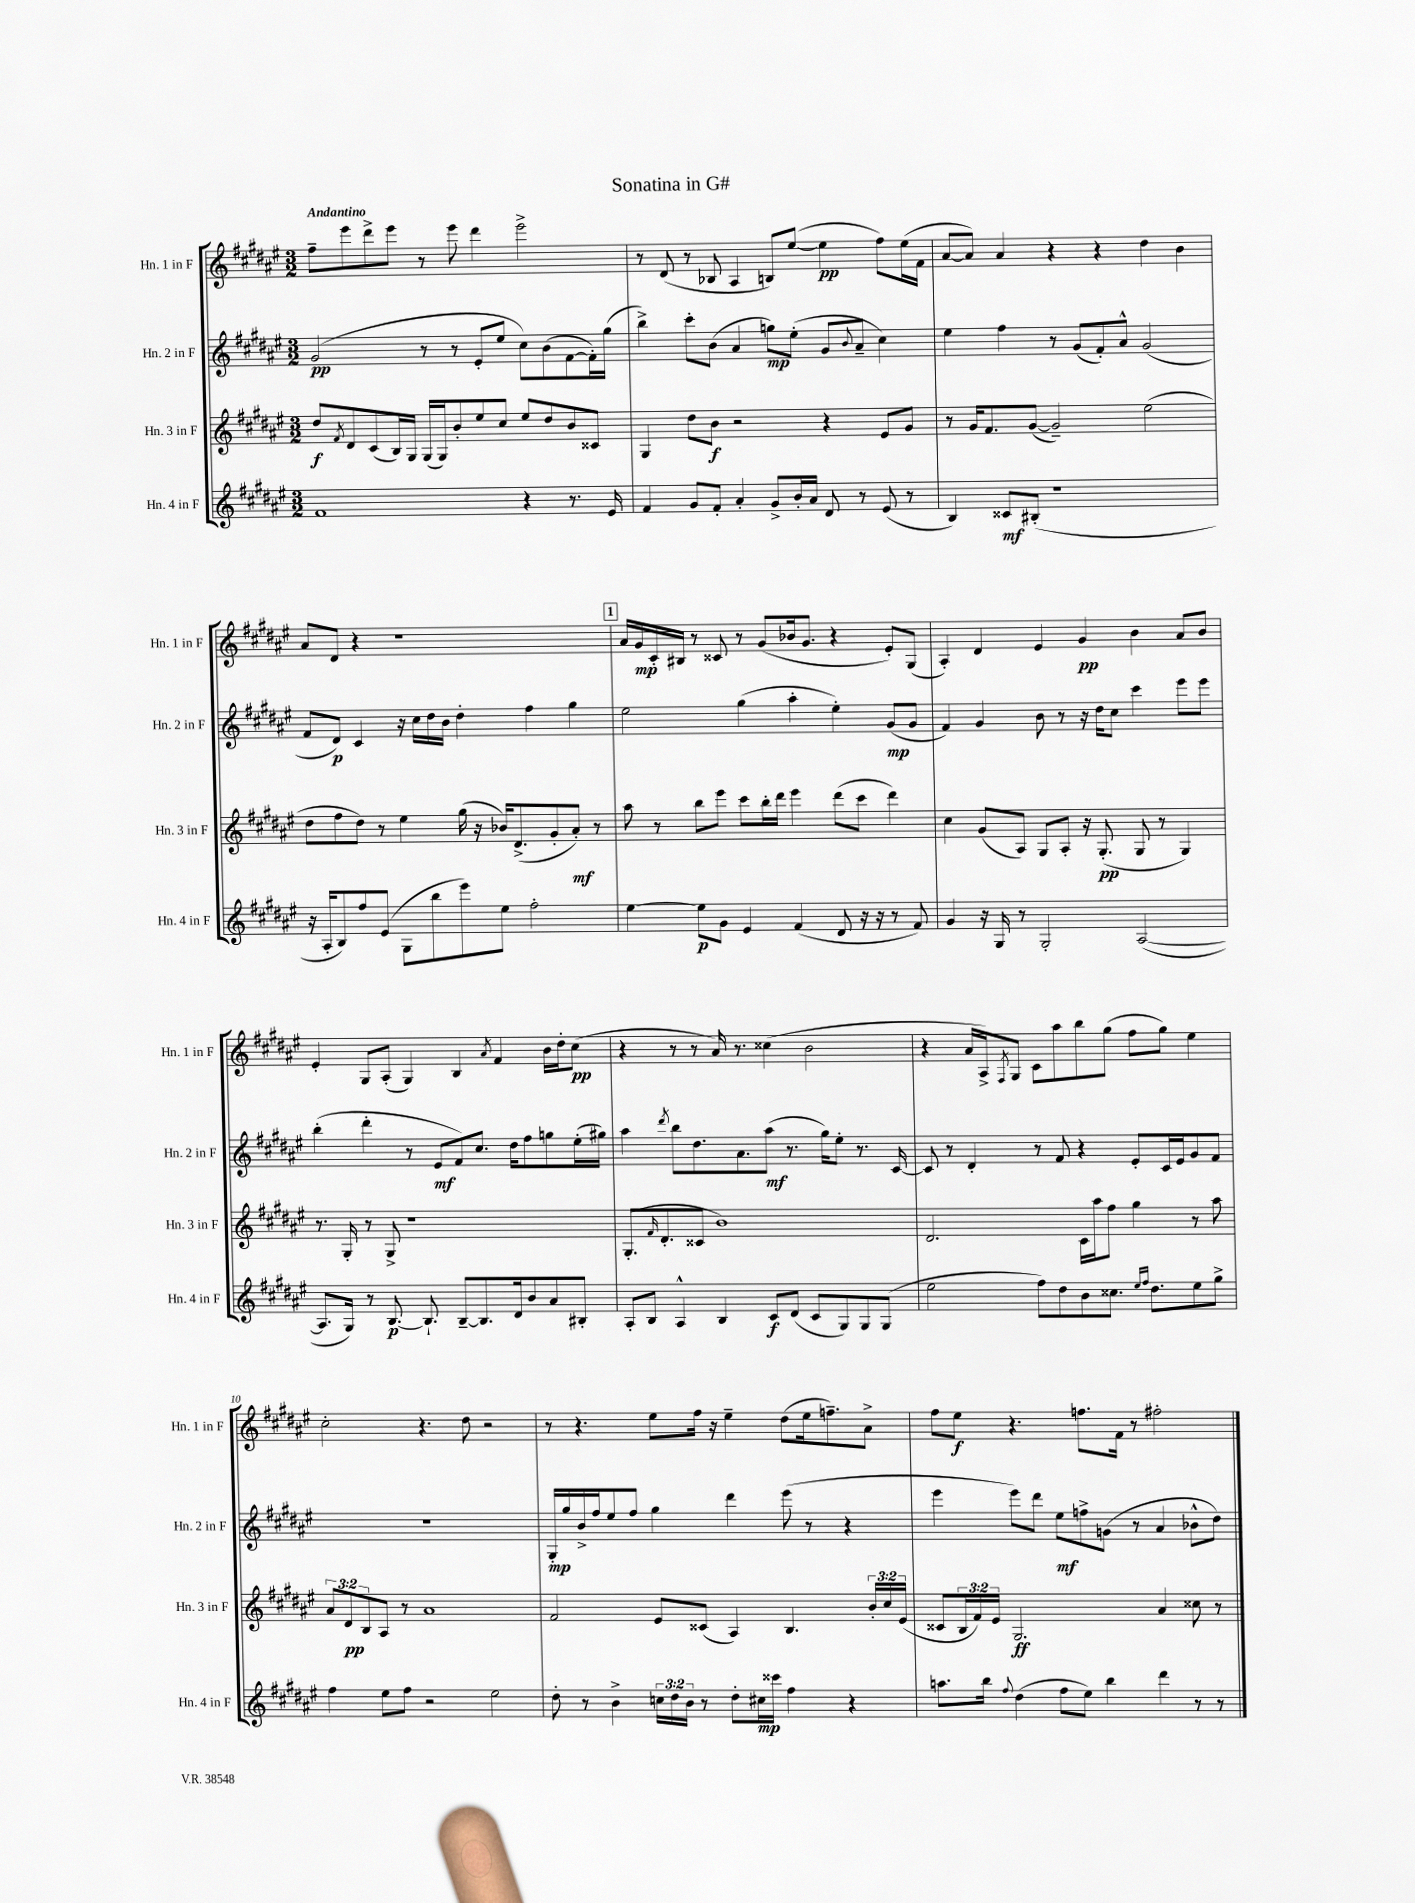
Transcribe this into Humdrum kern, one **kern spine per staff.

**kern	**dynam	**kern	**dynam	**kern	**dynam	**kern	**dynam
*part4	*part4	*part3	*part3	*part2	*part2	*part1	*part1
*staff4	*staff4	*staff3	*staff3	*staff2	*staff2	*staff1	*staff1
*I"Hn. 4 in F	*	*I"Hn. 3 in F	*	*I"Hn. 2 in F	*	*I"Hn. 1 in F	*
*I'Hn. 4 in F	*	*I'Hn. 3 in F	*	*I'Hn. 2 in F	*	*I'Hn. 1 in F	*
*clefG2	*	*clefG2	*	*clefG2	*	*clefG2	*
*k[f#c#g#d#a#e#]	*	*k[f#c#g#d#a#e#]	*	*k[f#c#g#d#a#e#]	*	*k[f#c#g#d#a#e#]	*
*M3/2	*	*M3/2	*	*M3/2	*	*M3/2	*
=1	=1	=1	=1	=1	=1	=1	=1
!	!	!	!	!	!	!LO:TX:a:B:t=Andantino	!
1f#	.	8dd#/L	f	(2g#/	pp	8ff#~\L	.
.	.	8qf#/	.	.	.	.	.
.	.	8d#/	.	.	.	8eee#\	.
.	.	(8c#/	.	.	.	8ddd#^\	.
.	.	16B/L)	.	.	.	8eee#\J	.
.	.	16G#/JJ	.	.	.	.	.
.	.	(16G#/LL	.	8r	.	8r	.
.	.	16G#/J)	.	.	.	.	.
.	.	8b'/	.	8r	.	8eee#\	.
.	.	8ee#/	.	8e#'/L	.	4ddd#\	.
.	.	8cc#/J	.	8ee#/J	.	.	.
4r	.	8ee#/L	.	8cc#\L)	.	2eee#^\	.
.	.	8dd#/	.	(8b\	.	.	.
8.r	.	8b/	.	[8f#\	.	.	.
.	.	8c##X/J	.	16f#'\L])	.	.	.
16e#/	.	.	.	(16gg#\JJ	.	.	.
=2	=2	=2	=2	=2	=2	=2	=2
4f#/	.	4G#/	.	4bb^\)	.	8r	.
.	.	.	.	.	.	(8d#/	.
8g#/L	.	8dd#\L	.	8ccc#'\L	.	8r	.
8f#'/J	.	8b\J	f	(8b\J	.	8B-X/	.
4a#'/	.	2r	.	4a#/	.	4A#/	.
8g#^/L	.	.	.	8ggn\L)	mp	8Bn/L)	.
16b'/L	.	.	.	(8ee#'\J	.	([8ee#/J	.
16a#/JJ	.	.	.	.	.	.	.
8d#/	.	4r	.	8g#/L	.	4ee#\]	pp
.	.	.	.	8qqb/	.	.	.
8r	.	.	.	8a#~/J	.	.	.
(8e#/	.	8e#/L	.	4cc#\)	.	8ff#\L)	.
8r	.	8g#/J	.	.	.	(16ee#\L	.
.	.	.	.	.	.	16f#\JJ	.
=3	=3	=3	=3	=3	=3	=3	=3
4B/)	.	8r	.	4ee#\	.	[8a#/L	.
.	.	16g#/KL	.	.	.	8a#/J])	.
.	.	8.f#/	.	.	.	.	.
8c##X/L	mf	.	.	4ff#\	.	4a#/	.
(8B#X'/J	.	([8g#/J	.	.	.	.	.
1r	.	2g#~/])	.	8r	.	4r	.
.	.	.	.	(8g#/L	.	.	.
.	.	.	.	8f#'/)	.	4r	.
.	.	.	.	8a#^^/J	.	.	.
.	.	(2ee#\	.	(2g#/	.	4dd#\	.
.	.	.	.	.	.	4b\	.
!!LO:LB:g=z
=4	=4	=4	=4	=4	=4	=4	=4
16r	.	8dd#\L	.	8f#/L	.	8a#/L	.
16A#'/KL	.	.	.	.	.	.	.
8B/)	.	8ff#\	.	8d#/J)	p	8d#/J	.
8ff#/	.	8dd#\J)	.	4c#/	.	4r	.
(8e#/J	.	8r	.	.	.	.	.
8G#\L	.	4ee#\	.	16r	.	1r	.
.	.	.	.	16cc#\LL	.	.	.
8bb\	.	.	.	16dd#\	.	.	.
.	.	.	.	16b\JJ	.	.	.
8eee#\)	.	(16gg#\	.	4dd#'\	.	.	.
.	.	16r	.	.	.	.	.
8ee#\J	.	16b-X/KL)	.	.	.	.	.
.	.	(8.d#^/	.	.	.	.	.
2ff#'\	.	.	.	4ff#\	.	.	.
.	.	8g#'/	.	.	.	.	.
.	.	8a#'/J)	mf	4gg#\	.	.	.
.	.	8r	.	.	.	.	.
!!LO:REH:place=s1:t=1
=5	=5	=5	=5	=5	=5	=5	=5
[4ee#\	.	8aa#\	.	2ee#\	.	16a#/LL	.
.	.	.	.	.	.	16g#/	mp
.	.	8r	.	.	.	16c#'/	.
.	.	.	.	.	.	16B#X/JJ	.
8ee#\L]	p	8bb\L	.	.	.	8r	.
8g#\J	.	8eee#\J	.	.	.	8c##X/	.
4e#/	.	8ccc#\L	.	(4gg#\	.	8r	.
.	.	16bb'\L	.	.	.	(8g#/L	.
.	.	16ddd#\JJ	.	.	.	.	.
(4f#/	.	4eee#\	.	4aa#'\	.	16b-X/k	.
.	.	.	.	.	.	8.g#/J	.
8d#/	.	(8ddd#\L	.	4ee#'\)	.	4r	.
16r	.	8ccc#\J	.	.	.	.	.
16r	.	.	.	.	.	.	.
8r	.	4ddd#\)	.	(8g#/L	mp	8e#'/L)	.
8f#/)	.	.	.	8g#/J	.	(8G#/J	.
=6	=6	=6	=6	=6	=6	=6	=6
4g#/	.	4cc#\	.	4f#/)	.	4A#'/)	.
16r	.	(8g#/L	.	4g#/	.	4d#/	.
16G#/	.	.	.	.	.	.	.
8r	.	8A#/J)	.	.	.	.	.
2G#'/	.	8G#/L	.	8b\	.	4e#/	.
.	.	8A#'/J	.	8r	.	.	.
.	.	16r	.	16r	.	4g#/	pp
.	.	(8.G#'/	pp	16dd#\KL	.	.	.
.	.	.	.	8cc#\J	.	.	.
([2A#/	.	8G#/	.	4ccc#\	.	4b\	.
.	.	8r	.	.	.	.	.
.	.	4G#/)	.	8eee#\L	.	8a#/L	.
.	.	.	.	8eee#\J	.	8b/J	.
!!LO:LB:g=z
=7	=7	=7	=7	=7	=7	=7	=7
8.A#/L]	.	8.r	.	(4bb'\	.	4e#'/	.
16G#/Jk)	.	16G#'/	.	.	.	.	.
8r	.	8r	.	4ddd#'\	.	8G#/L	.
[8.B/	p	8G#^/	.	.	.	(8A#'/J	.
.	.	1r	.	8r	.	4G#/)	.
8.B`/]	.	.	.	.	.	.	.
.	.	.	.	8e#/L	mf	.	.
[8B~/L	.	.	.	8f#/)	.	4B/	.
8.B/]	.	.	.	8.cc#/J	.	.	.
.	.	.	.	.	.	8qa#/	.
.	.	.	.	.	.	4f#/	.
16d#/k	.	.	.	16dd#\KL	.	.	.
8b/	.	.	.	8ff#\	.	.	.
8a#/	.	.	.	8ggn\	.	16b\LL	.
.	.	.	.	.	.	16dd#'\J	.
8B#X'/J	.	.	.	(16ee#'\L	.	(8cc#\J	pp
.	.	.	.	16gg#X\JJ)	.	.	.
=8	=8	=8	=8	=8	=8	=8	=8
8A#'/L	.	(8.G#'/L	.	4aa#\	.	4r	.
8B/J	.	.	.	.	.	.	.
.	.	16qqf#/	.	.	.	.	.
.	.	8.d#'/	.	.	.	.	.
.	.	.	.	8qddd#/	.	.	.
4A#^^/	.	.	.	8bb\L	.	8r	.
.	.	8c##X/J	.	8.dd#\	.	8r	.
4B/	.	1b)	.	.	.	16a#/)	.
.	.	.	.	8.a#\	.	8.r	.
8c#/L	f	.	.	(8aa#\J	mf	(4cc##X\	.
(8d#/J	.	.	.	8.r	.	.	.
8c#/L	.	.	.	.	.	2b\	.
.	.	.	.	16gg#\KL)	.	.	.
8G#/)	.	.	.	8ee#'\J	.	.	.
8G#/	.	.	.	8.r	.	.	.
(8G#/J	.	.	.	.	.	.	.
.	.	.	.	[16c#/	.	.	.
=9	=9	=9	=9	=9	=9	=9	=9
2ee#\	.	2.d#/	.	8c#/]	.	4r	.
.	.	.	.	8r	.	.	.
.	.	.	.	4d#'/	.	16a#/LL	.
.	.	.	.	.	.	16A#^/J)	.
.	.	.	.	.	.	8qF#/	.
.	.	.	.	.	.	8G#/J	.
8ff#\L)	.	.	.	8r	.	8c#\L	.
8dd#\	.	.	.	8f#/	.	8aa#\	.
8b\	.	16c#\LL	.	4r	.	8bb\	.
.	.	16aa#\J	.	.	.	.	.
8.cc##X\J	.	8ff#\J	.	.	.	(8gg#\J	.
.	.	4gg#\	.	8e#'/L	.	8ff#\L	.
16qqee#/LL	.	.	.	.	.	.	.
16qqff#/JJ	.	.	.	.	.	.	.
8.dd#\L	.	.	.	.	.	.	.
.	.	.	.	16c#/L	.	8gg#\J)	.
.	.	.	.	16e#/J	.	.	.
8ee#\	.	8r	.	8g#/	.	4ee#\	.
8gg#^\J	.	8aa#\	.	8f#/J	.	.	.
!!LO:LB:g=z
=10	=10	=10	=10	=10	=10	=10	=10
4ff#\	.	12a#/L	.	1.r	.	2cc#'\	.
.	.	12d#/	pp	.	.	.	.
.	.	12B/	.	.	.	.	.
8ee#\L	.	8A#/J	.	.	.	.	.
8ff#\J	.	8r	.	.	.	.	.
2r	.	1a#	.	.	.	4.r	.
.	.	.	.	.	.	8dd#\	.
2ee#\	.	.	.	.	.	2r	.
=11	=11	=11	=11	=11	=11	=11	=11
8dd#'\	.	2f#/	.	16G#'/LL	mp	8r	.
.	.	.	.	16gg#/	.	.	.
8r	.	.	.	16b^/	.	4.r	.
.	.	.	.	16ff#/J	.	.	.
4b^\	.	.	.	8ee#/	.	.	.
.	.	.	.	8ff#/J	.	.	.
24ccn\LL	.	8e#/L	.	4gg#\	.	8ee#\L	.
24dd#\	.	.	.	.	.	.	.
24b\JJ	.	.	.	.	.	.	.
8r	.	(8c##X/J	.	.	.	16ff#\Jk	.
.	.	.	.	.	.	16r	.
8dd#'\L	.	4A#/)	.	4ddd#\	.	4ee#~\	.
16cc#X\L	mp	.	.	.	.	.	.
16ccc##X\JJ	.	.	.	.	.	.	.
4ff#\	.	4.B/	.	(8eee#\	.	(8dd#\L	.
.	.	.	.	8r	.	16ee#\k	.
.	.	.	.	.	.	8.ffn~\)	.
4r	.	.	.	4r	.	.	.
.	.	24b'/LL	.	.	.	8a#^\J	.
.	.	24cc#/	.	.	.	.	.
.	.	(24e#/JJ	.	.	.	.	.
=12	=12	=12	=12	=12	=12	=12	=12
8.aan\L	.	8c##X/L	.	4eee#\	.	8ff#\L	.
.	.	24B/L	.	.	.	8ee#\J	f
.	.	24f#/)	.	.	.	.	.
16bb\Jk	.	.	.	.	.	.	.
.	.	24e#/JJ	.	.	.	.	.
8qqff#/	.	.	.	.	.	.	.
(4dd#\	.	2.G#/	ff	8eee#\L)	.	4.r	.
.	.	.	.	8ddd#\J	.	.	.
8ff#\L	.	.	.	8ee#\L	mf	.	.
8ee#\J)	.	.	.	8ffn^\	.	8.ffn\L	.
4bb\	.	.	.	(8gn\J	.	.	.
.	.	.	.	.	.	16f#\Jk	.
.	.	.	.	8r	.	8r	.
4ddd#\	.	4a#/	.	4a#/	.	2ff#X'\	.
8r	.	8cc##X\	.	8b-X^^\L	.	.	.
8r	.	8r	.	8dd#\J)	.	.	.
==	==	==	==	==	==	==	==
*-	*-	*-	*-	*-	*-	*-	*-
